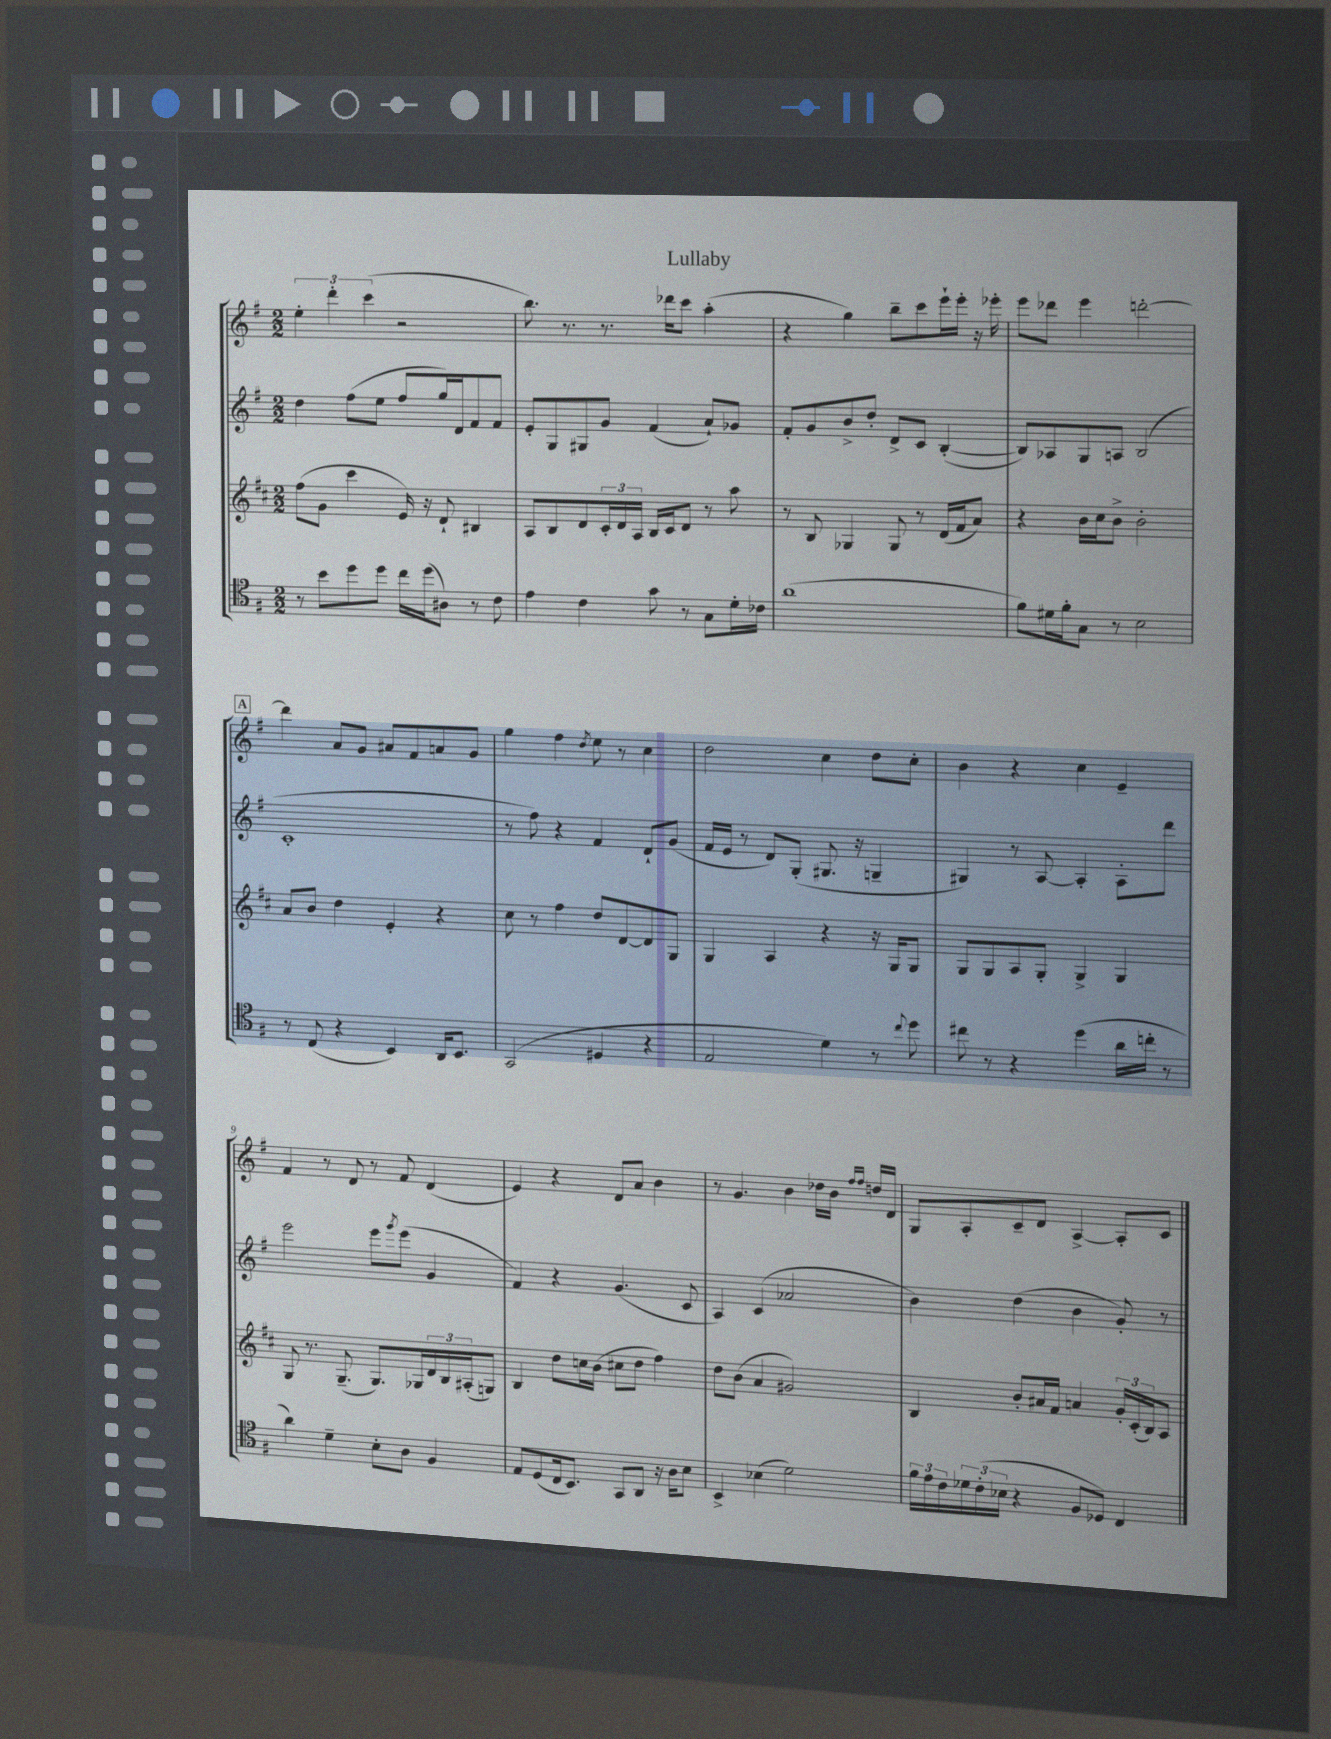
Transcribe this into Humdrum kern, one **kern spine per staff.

**kern	**kern	**kern	**kern
*part4	*part3	*part2	*part1
*staff4	*staff3	*staff2	*staff1
*clefC4	*clefG2	*clefG2	*clefG2
*k[f#]	*k[f#c#]	*k[f#]	*k[f#]
*M2/2	*M2/2	*M2/2	*M2/2
=1	=1	=1	=1
8r	(8ff#\L	4dd\	6ee'\
8b\L	8g\J	.	.
.	.	.	6ddd'\
8dd\	4ccc#\	(8ff#\L	.
.	.	.	(6ccc\
8dd\J	.	8ee\J	.
16cc\LL	16e/)	8ff#/L	2r
(16dd\J	16r	.	.
8A#X\J)	8d`/	16gg/L)	.
.	.	16d/J	.
8r	4B#X/	8f#/	.
8c\	.	8f#/J	.
=2	=2	=2	=2
4e\	8A/L	8e'/L	8.bb\)
.	8B/	8G/	.
.	.	.	8.r
4c\	8d/	8G#X/	.
.	24c#'/L	8g/J	8.r
.	24d/	.	.
.	24A/JJ	.	.
8g\	16B/LL	(4f#/	.
.	16c#/J	.	16ddd-X\KL
8r	8d/J	.	8ccc\J
8G\L	8r	8a`/L)	(4aa'\
16d'\L	8aa\	8g-X/J	.
16c-X\JJ	.	.	.
=3	=3	=3	=3
(1a	8r	8f#'/L	4r
.	8B/	8g/	.
.	4G-X/	8b^/	4gg\)
.	.	8dd'/J	.
.	8G-/	8d^/L	8bb~\L
.	8r	8c/J	8ccc\
.	(16d/LL	([4B'/	16eee`\L
.	16f#/J	.	16eee'\JJ
.	8a/J)	.	16r
.	.	.	16eee-X'\
=4	=4	=4	=4
8f#\L)	4r	8B/L])	8eee\L
16d#X\L	.	8A-X/	8ddd-X\J
16f#'\J	.	.	.
8G\J	16b\LL	8G/	4eee\
.	16cc#\J	.	.
8r	8b^\J	8An/J	.
2B\	2b'\	(2B/	[2dddn'\
!!LO:LB:g=z
!!LO:REH:place=s1:t=A
=5	=5	=5	=5
8r	8a/L	1c'	4ddd\]
(8C/	8b/J	.	.
4r	4dd\	.	8a/L
.	.	.	8g/J
4BB/)	4e'/	.	8a#X/L
.	.	.	8f#/
16AA/KL	4r	.	8an/
8.BB/J	.	.	.
.	.	.	8g/J
=6	=6	=6	=6
(2GG/	8cc#\	8r	4gg\
.	8r	8ff#\)	.
.	4ff#\	4r	4ff#\
.	.	.	8qdd/
4D#X/	8dd/L	4f#/	8ee\
.	[8d/	.	8r
4r	8d/]	8d`/L	4cc\
.	8G/J	(8g/J	.
=7	=7	=7	=7
2E/	4G/	16f#/LL	2dd\
.	.	16e/JJ	.
.	.	8r	.
.	4A/	8d/L)	.
.	.	(8G'/J	.
4d\)	4r	8.G#X/	4cc\
.	.	16r	.
8r	16r	4Gn~/	8dd\L
.	16G/KL	.	.
8qqcc/	.	.	.
8dd\	8G/J	.	8cc'\J
=8	=8	=8	=8
8cc#X\	8G/L	4G#X/)	4b\
8r	8G/	.	.
4r	8A/	8r	4r
.	8G'/J	[8A/	.
(4dd\	4G^/	4A'/]	4cc\
16a\LL	4G/	8A'\L	4e~/
16ccn'\JJ	.	.	.
8r	.	8ddd\J	.
!!LO:LB:g=z
=9	=9	=9	=9
4a\)	8G/	2eee\	4f#/
.	8.r	.	.
4d~\	.	.	8r
.	(8.G~/	.	.
.	.	.	8d/
8B'\L	8.G/L)	8eee\L	8r
.	.	8qggg/	.
8A\J	.	(8eee\J	8f#/
.	16G-X/L	.	.
4F#/	24d/	4g/	(4d/
.	24B/	.	.
.	(24A#X'/J	.	.
.	8Gn/J)	.	.
=10	=10	=10	=10
8E/L	4B/	4f#/)	4e/)
(8D/	.	.	.
16C/k	8dd\L	4r	4r
8.BB/J)	.	.	.
.	16ccn\L	.	.
.	(16b\JJ	.	.
8GG/L	8cc#X\L	(4.g/	8d/L
8AA/J	8dd\J	.	8a/J
16r	4ff#\)	.	4b\
16A\KL	.	.	.
8B\J	.	8c/	.
=11	=11	=11	=11
4BB^/	8dd\L	4A/)	8r
.	(8b\J	.	4.g/
(4B-X\	4a/	(4c/	.
2d\)	2g#X/)	2a-X/	4b\
.	.	.	16dd-X\LL
.	.	.	16b\JJ
.	.	.	16qqff#/LL
.	.	.	16qqff#/JJ
.	.	.	16ddn/LL
.	.	.	16d/JJ
=12	=12	=12	=12
24f#\LL	4B/	4b\)	8G/L
24e\	.	.	.
24c\	.	.	.
24d-X\	.	.	8A'/
(24c'\	.	.	.
24B-X\JJ	.	.	.
4r	8b'/L	(4dd\	8c~/
.	16a#X/L	.	8d/J
.	16f#/JJ	.	.
8F#/L	4an/	4b\	[4A^/
8D-X/J)	.	.	.
4C/	24g'/LL	8g'/)	8A'/L]
.	(24c#'/	.	.
.	24B/J)	.	.
.	8A/J	8r	8c/J
==	==	==	==
*-	*-	*-	*-
